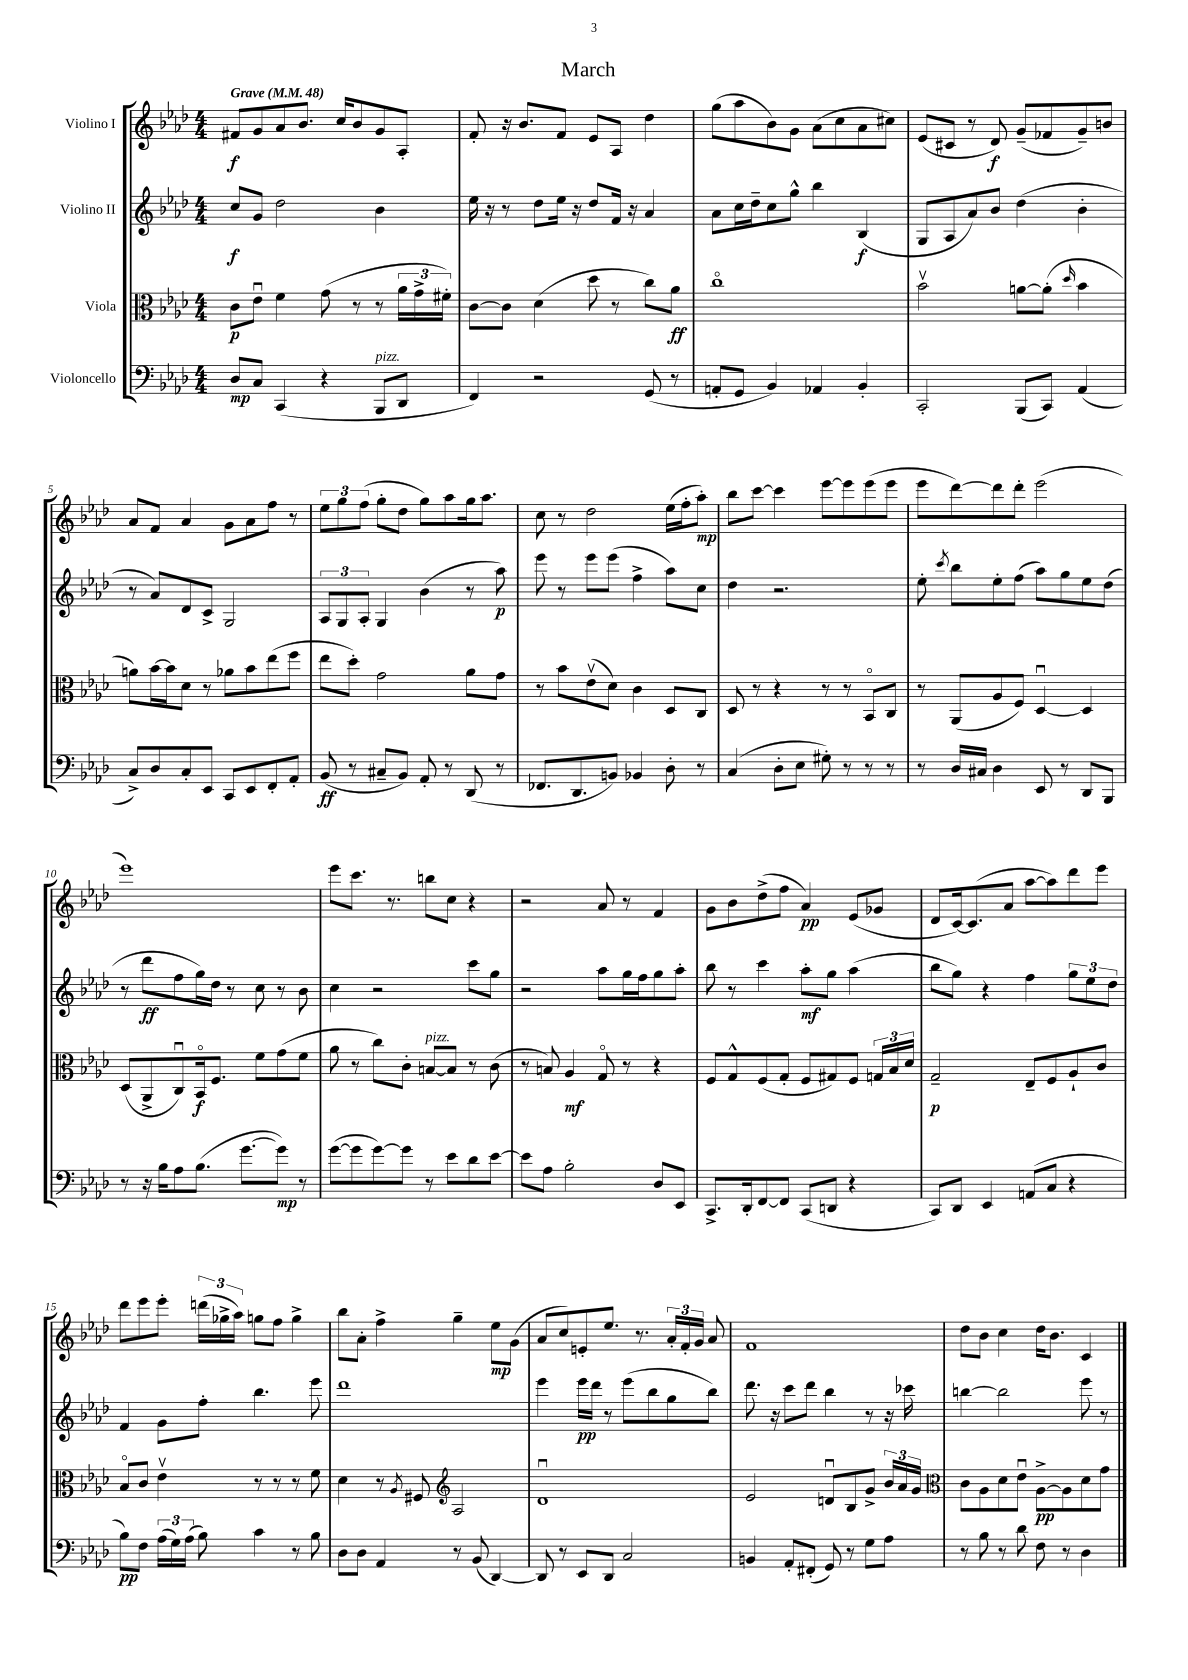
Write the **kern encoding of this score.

**kern	**kern	**kern	**kern
*staff4	*staff3	*staff2	*staff1
*clefF4	*clefC3	*clefG2	*clefG2
*k[b-e-a-d-]	*k[b-e-a-d-]	*k[b-e-a-d-]	*k[b-e-a-d-]
*M4/4	*M4/4	*M4/4	*M4/4
*MM48	*MM48	*MM48	*MM48
8D-	8c	8cc	8f#
8C	8e-u	8g	8g
(4CC	4f	2dd-	8a-
.	.	.	8.b-
4r	(8g	.	.
.	.	.	16cc
.	8r	.	8b-
8BBB-	8r	4b-	8g
8DD-	24a-	.	8A-'
.	24g^	.	.
.	24f#')	.	.
=	=	=	=
4FF)	[8c	16ee-	8f'
.	.	16r	.
.	8c]	8r	16r
.	.	.	8.b-
2r	(4d-	8dd-	.
.	.	16ee-	8f
.	.	16r	.
.	8dd-	8dd-	8e-
.	8r	16f	8A-
.	.	16r	.
(8GG	8cc)	4a-	4dd-
8r	8a-	.	.
=	=	=	=
8AA'	1cco	8a-	(8gg
8GG	.	16cc	8aa-
.	.	16dd-~	.
4BB-)	.	8cc	8b-)
.	.	8gg^^	8g
4AA-	.	4bb-	(8a-
.	.	.	8cc
4BB-'	.	(4B-	8a-
.	.	.	8cc#)
=	=	=	=
2CC'	2b-v	8G	(8e-
.	.	8A-	8c#
.	.	8a-)	8r
.	.	8b-	8d-)
(8BBB-	[8a	(4dd-	(8g~
8CC)	(8a']	.	8f-
.	16qqdd-	.	.
(4AA-	4b-	4b-'	8g~)
.	.	.	8b
=	=	=	=
8C^)	8a)	8r	8a-
8D-	[16b-	8a-)	8f
.	16b-]	.	.
8C'	8d-	8d-	4a-
8EE-	8r	8c^	.
8CC	8a-	2G	8g
8EE-	8b-	.	8a-
8FF'	(8ee-	.	8ff
8AA-'	8ff	.	8r
=	=	=	=
(8BB-	8ee-	12A-	12ee-
.	.	12G	12gg
8r	8dd-')	.	.
.	.	12A-'	(12ff
8C#~	2g	4G	8gg'
8BB-)	.	.	8dd-
8AA-'	.	(4b-	8gg)
8r	.	.	8aa-
(8DD-	8a-	8r	16gg
.	.	.	8.aa-
8r	8g	8aa-)	.
=	=	=	=
8.FF-	8r	8eee-	8cc
.	8b-	8r	8r
8.DD-	.	.	.
.	(8e-v	8eee-	2dd-
8BB)	8d-)	(8eee-	.
4BB-	4c	4ff^	.
8D-'	8D-	8aa-)	(16ee-
.	.	.	16ff'
8r	8C	8cc	8aa-')
=	=	=	=
(4C	8D-	4dd-	8bb-
.	8r	.	[8ccc
8D-'	4r	2.r	4ccc]
8E-	.	.	.
8G#')	8r	.	[8eee-
8r	8r	.	8eee-]
8r	8BB-o	.	(8eee-
8r	8C	.	8eee-
=	=	=	=
8r	8r	8ee-'	8eee-
.	.	8qccc	.
16D-	(8AA-	8bb-	[8ddd-)
16C#	.	.	.
4D-	8A-	8ee-'	8ddd-]
.	8F)	(8ff	8ddd-'
8EE-	[4D-u	8aa-)	(2eee-
8r	.	8gg	.
8DD-	4D-]	8ee-	.
8BBB-	.	(8dd-	.
=	=	=	=
8r	(8D-	8r	1eee-)
16r	8AA-^	8ddd-	.
16B-	.	.	.
8A-	8Cu)	8ff	.
(8.B-	16BB-o	16gg)	.
.	8.F	16dd-	.
.	.	8r	.
[8.g	.	.	.
.	8f	8cc	.
8g])	(8g	8r	.
8r	8f	8b-	.
=	=	=	=
([8g	8a-	4cc	8eee-
8g]	8r	.	8.ccc
[8g)	8cc)	2r	.
.	.	.	8.r
8g]	8c'	.	.
8r	[8B	.	8bb
8e-	8B]	.	8cc
8d-	8r	8ccc	4r
[8e-	(8c	8gg	.
=	=	=	=
8e-]	8r	2r	2r
8A-	8B)	.	.
2B-'	4A-	.	.
.	8Go	8aa-	8a-
.	8r	16gg	8r
.	.	16ff	.
8D-	4r	8gg	4f
8EE-	.	8aa-'	.
=	=	=	=
8.CC^	8F	8bb-	8g
.	8G^^	8r	8b-
16DD-'	.	.	.
[8FF	(8F	4ccc	(8dd-^
8FF]	8G'	.	8ff
(8CC	8F	8aa-'	4a-)
8DD	8G#)	8gg	.
4r	8F	(4aa-	(8e-
.	24G	.	8g-
.	24B-	.	.
.	24d-	.	.
=	=	=	=
8CC)	2G~	8bb-	8d-
8DD-	.	8gg)	[16c)
.	.	.	(8.c]
4EE-	.	4r	.
.	.	.	8a-
(8AA	8E-~	4ff	[8aa-
8C	8F	.	8aa-])
4r	8A-`	12gg	8ddd-
.	.	12ee-	.
.	8c	.	8eee-
.	.	12dd-	.
=	=	=	=
8B-)	8B-o	4f	8ddd-
8F	8c	.	8eee-
(24A-	4e-v	8g	8eee-'
24G)	.	.	.
(24A-	.	.	.
8B-)	.	8ff'	(24ddd
.	.	.	24gg-^
.	.	.	24aa-)
4c	8r	4.bb-	8gg
.	8r	.	8ff
8r	8r	.	4gg^
8B-	8f	8eee-	.
=	=	=	=
8D-	4d-	1ddd-	8bb-
8D-	.	.	8a-'
4AA-	8r	.	4ff^
.	8qA-	.	.
.	8F#	.	.
*	*clefG2	*	*
8r	2A-	.	4gg~
(8BB-	.	.	.
[4DD-)	.	.	8ee-
.	.	.	(8g
=	=	=	=
8DD-]	1d-u	4eee-	8a-
8r	.	.	8cc)
8EE-	.	16eee-	8e'
.	.	16ddd-	.
8DD-	.	8r	8.ee-
2C	.	(8eee-	.
.	.	.	8.r
.	.	8bb-	.
.	.	8gg	24a-'
.	.	.	24f'
.	.	.	24g
.	.	8bb-)	8a-
=	=	=	=
4BB	2e-	8.ddd-	1f
.	.	16r	.
8AA-'	.	8ccc	.
(8FF#'	.	8ddd-	.
8GG)	8du	4bb-	.
8r	8B-	.	.
8G	8g^	8r	.
8A-	24b-	16r	.
.	24a-	.	.
.	.	16ccc-	.
.	24g	.	.
=	=	=	=
*	*clefC3	*	*
8r	8c	[4bb	8dd-
8B-	8A-	.	8b-
8r	8d-	2bb]	4cc
8d-	8e-u	.	.
8F	[8A-^	.	16dd-
.	.	.	8.b-
8r	8A-]	.	.
4D-	8d-	8eee-	4c
.	8g	8r	.
==	==	==	==
*-	*-	*-	*-
